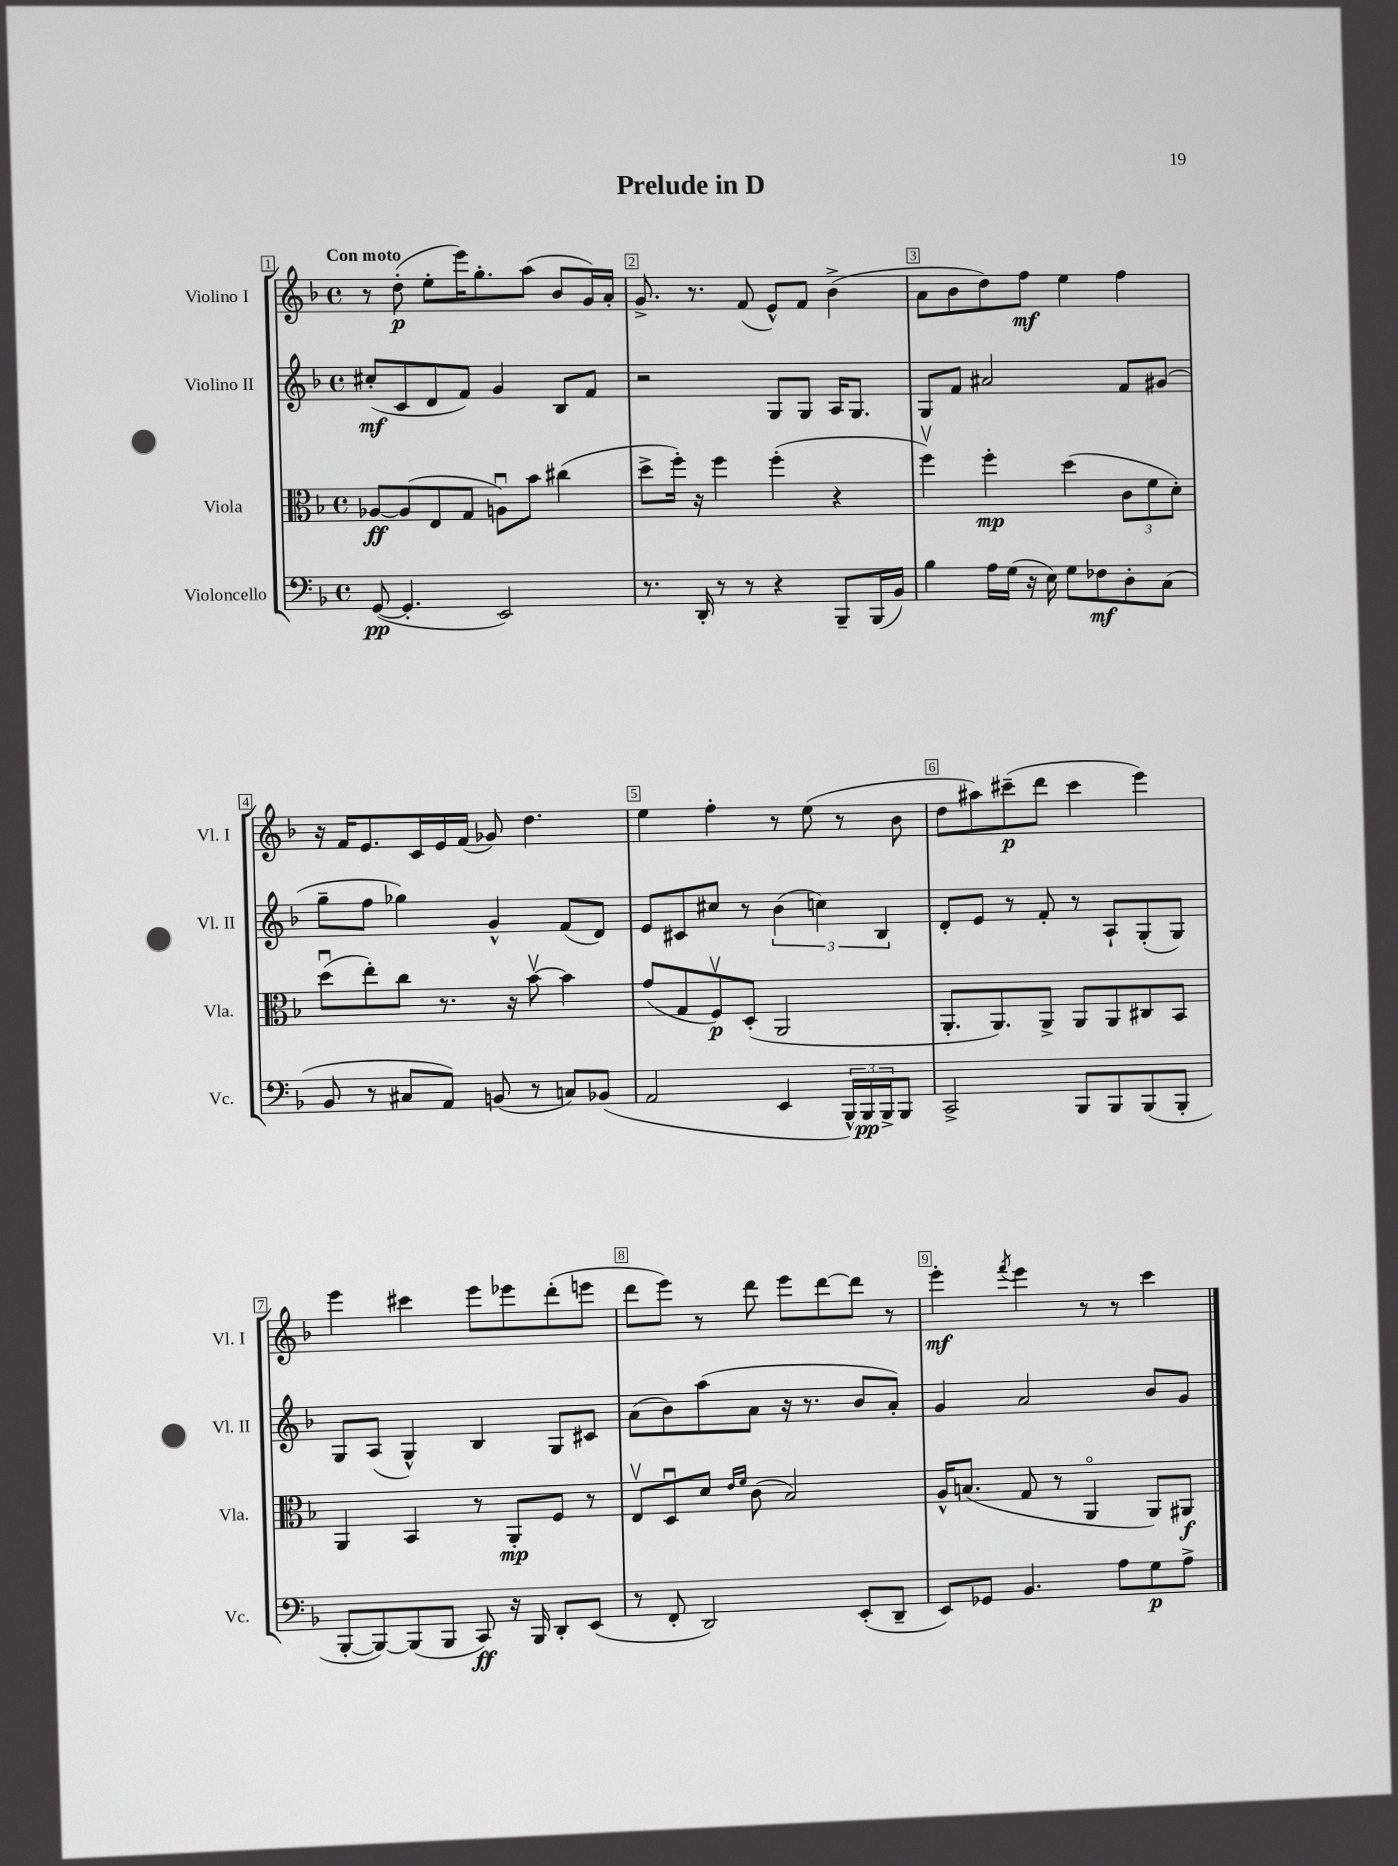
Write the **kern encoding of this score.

**kern	**kern	**kern	**kern
*staff4	*staff3	*staff2	*staff1
*clefF4	*clefC3	*clefG2	*clefG2
*k[b-]	*k[b-]	*k[b-]	*k[b-]
*M4/4	*M4/4	*M4/4	*M4/4
*met(c)	*met(c)	*met(c)	*met(c)
([8GG/	[8A-/L	(8cc#'/L	8r
4.GG'/]	(8A-/]	8c/	(8dd'\
.	8E/	8d/	8ee'\L
.	8G/J	8f/J)	16eee\K)
.	.	.	8.gg'\
2EE/)	8Au\L)	4g/	.
.	8b-\J	.	(8aa\J
.	(4cc#\	8B-/L	8b-/L
.	.	8f/J	16g/L)
.	.	.	16a'/JJ
=	=	=	=
8.r	8dd^\L	2r	8.g^/
.	16ff'\Jk)	.	.
16DD'/	16r	.	8.r
8r	4ff\	.	.
8r	.	.	(8f/
4r	(4ff'\	8G/L	8e^^/L)
.	.	8G/J	8f/J
8BBB-~/L	4r	16A/LK	(4b-^\
.	.	8.G/J	.
(16BBB-/L	.	.	.
16BB-/JJ)	.	.	.
=	=	=	=
4B-\	4ffv\)	8G/L	8a\L
.	.	8f/J	8b-\
16A\LL	4ff'\	2a#/	8dd\)
(16G\JJ	.	.	.
16r	.	.	8ff\J
16E\)	.	.	.
8G\L	(4dd\	.	4ee\
8F-\	.	.	.
8D'\	12c\L	8f/L	4ff\
.	12f\	.	.
(8C\J	.	(8g#/J	.
.	12d'\J)	.	.
=	=	=	=
8BB-/	(8ddu\L	8gg~\L	16r
.	.	.	16f/LK
8r	8ee'\)	8ff\J	8.e/
8C#/L	8cc\J	4gg-\)	.
.	.	.	16c/L
8AA/J)	8.r	.	16e/
.	.	.	(16f/JJ
(8BB/	.	4g^^/	8g-/)
.	16r	.	.
8r	[8b-v\	.	4.dd\
8C/L)	4b-\]	(8f/L	.
(8BB-/J	.	8d/J)	.
=	=	=	=
2AA/	(8g/L	8e/L	4ee\
.	8G/	8c#/	.
.	8Fv/)	8cc#/J	4ff'\
.	(8D'/J	8r	.
4EE/	2AA/	(6b-\	8r
.	.	.	(8ee\
.	.	6cc\)	.
24BBB-^^/LL)	.	.	8r
24BBB-/	.	.	.
24BBB-^/J	.	6B-/	.
8BBB-/J	.	.	8b-\
=	=	=	=
2CC^/	8.AA'/L	8d'/L	8dd\L
.	.	8e/J	8aa#\)
.	8.AA/)	.	.
.	.	8r	(8ccc#~\
.	8AA^/J	8f'/	8ddd\J
8BBB-/L	8AA/L	8r	4ccc#\
8BBB-/	8AA/	8A`/L	.
(8BBB-/	8C#/	(8G'/	4eee\)
8BBB-'/J	8BB-/J	8G/J)	.
=	=	=	=
[8BBB-'/L	4AA/	8G/L	4eee\
8BBB-/_)	.	(8A/J	.
(8BBB-/]	4BB-/	4G^^/)	4ccc#\
8BBB-/J	.	.	.
8CC/)	8r	4B-/	8eee\L
16r	8AA'/L	.	8eee-\
16BBB-/	.	.	.
8DD'/L	8F/J	8G/L	(8ddd'\
(8EE/J	8r	8c#/J	8eee\J
=	=	=	=
8r	8Ev/L	(8a\L	8ddd\L
8FF'/	8Du/	8b-\)	8eee\J)
2DD/)	8d/J	(8aa\	8r
.	16qqe/LL	.	.
.	16qqf/JJ	.	.
.	(8c\	8a\J	8ddd\
.	2B-/)	16r	8eee\L
.	.	8.r	.
.	.	.	[8ddd\
(8EE'/L	.	8b-/L	8ddd\]J
8DD~/J	.	8a'/J)	8r
=	=	=	=
8EE/L)	16A^^/LK	4g/	4eee'\
.	(8.B/J	.	.
8GG-/J	.	.	.
.	.	.	8qfff/
4.BB-/	8G/	2a/	4eee\
.	8r	.	.
.	4AAo/	.	8r
8A\L	.	.	8r
8G\	8AA/L)	8b-/L	4ccc\
8A^\J	8AA#/J	8g/J	.
==	==	==	==
*-	*-	*-	*-
